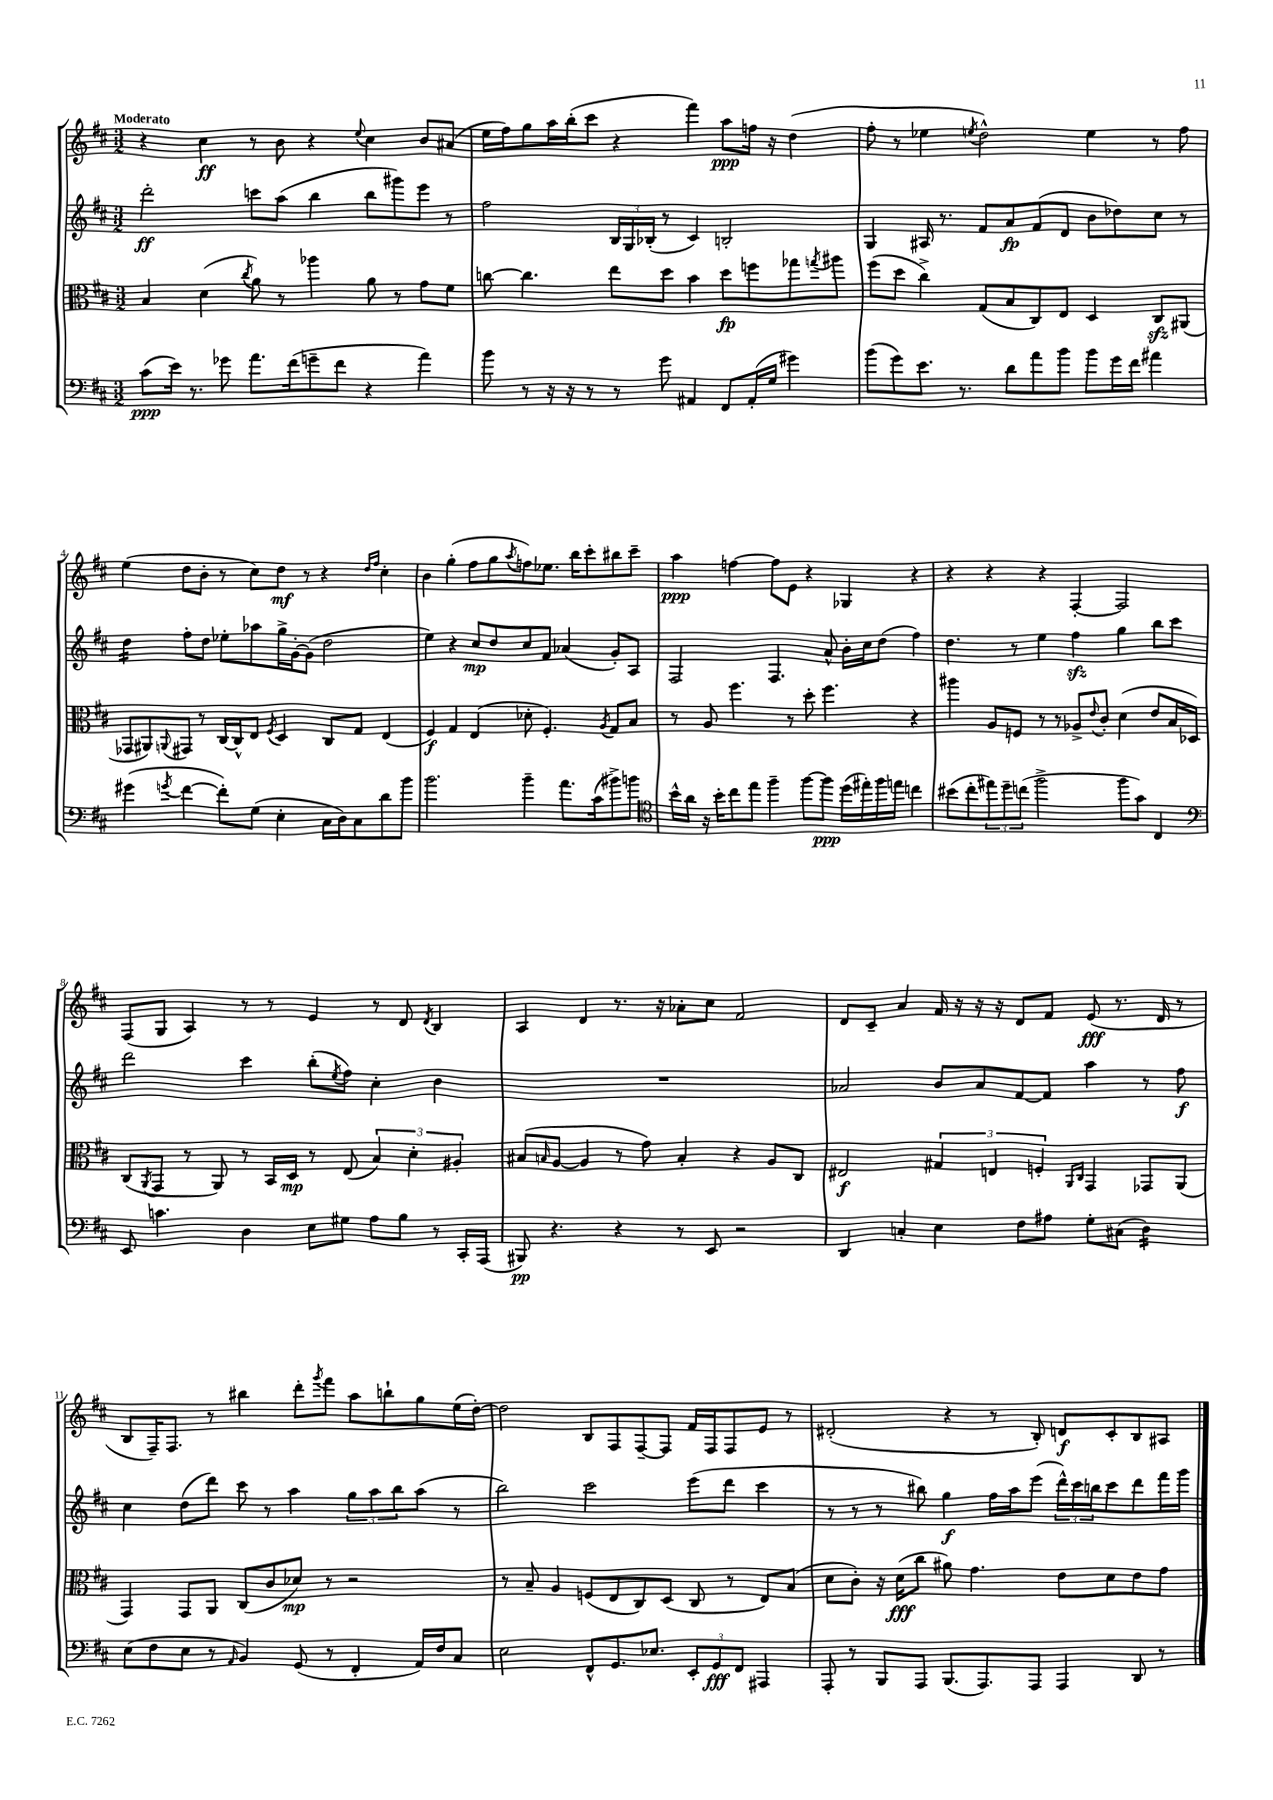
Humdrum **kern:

**kern	**kern	**kern	**kern
*staff4	*staff3	*staff2	*staff1
*clefF4	*clefC3	*clefG2	*clefG2
*k[f#c#]	*k[f#c#]	*k[f#c#]	*k[f#c#]
*M3/2	*M3/2	*M3/2	*M3/2
(8c#	4B	2ddd'	4r
16e)	.	.	.
8.r	.	.	.
.	(4d	.	4cc#
8g-	.	.	.
.	8qcc#	.	.
8.a	8a)	8ccc	8r
.	8r	(8aa	8b
(16f#	.	.	.
8g~	4aa-	4bb	4r
8f#	.	.	.
.	.	.	8qqee
4r	8a	8bb	4cc#
.	8r	8ggg#)	.
4a)	8g	8eee	8b
.	8f#	8r	(8a#
=	=	=	=
8b	[8cc	2ff#	16ee
.	.	.	16ff#)
8r	4.cc]	.	8gg
16r	.	.	16aa
16r	.	.	(16bb'
8r	.	.	8ccc#
8r	8ee	24B	4r
.	.	24G	.
.	.	(24B-'	.
8g	8dd	8r	.
4AA#	4b	4c#)	4fff#)
8FF#	8dd	2B'	8aa
(16AA#'	8ff	.	16ff
16G	.	.	16r
4g#)	8gg-	.	(4dd
.	8qgg	.	.
.	8aa#	.	.
=	=	=	=
(8b	(8ff#	4G	8ff#'
8g)	8dd	.	8r
8.e	4cc#^)	16A#	4ee-
.	.	8.r	.
8.r	.	.	.
.	.	.	8qee
.	(8G	8f#	2dd^^)
8d	8B	8a	.
8a	8C#)	(8f#	.
8b	8E	8d	.
8b	4D	8b	4ee
16g	.	8dd-)	.
16f#	.	.	.
4a#	8C#	8cc#	8r
.	(8AA#	8r	8ff#
=	=	=	=
(4g#	8GG-	4dd	(4ee
.	8AA#)	.	.
8qg	8qqAA	.	.
[4f#	8GG#	8ff#'	8dd
.	8r	8dd	8b'
8f#'])	[16C#	8ee-'	8r
.	16C#^^]	.	.
(8G	8E	8aa-	8cc#)
.	8qF#	.	.
4E'	4D	16gg^	8dd
.	.	[16g'	.
.	.	(8g]	8r
16C#	8C#	2dd	4r
16D)	.	.	.
8C#	8G	.	.
.	.	.	16qqdd
.	.	.	16qqff#
8d	(4E	.	4cc#'
8b	.	.	.
=	=	=	=
2.b	4F#)	4ee)	4b
.	4G	4r	(4gg'
.	(4E	8cc#	8ff#
.	.	8dd	8gg
.	.	.	8qaa
4b~	8d-'	8cc#	8ff)
.	4.F#')	8f#	8.ee-
8.a	.	(4a-	.
.	.	.	16bb
.	.	.	8ccc#'
(16c#	.	.	.
.	8qA	.	.
8b#^)	8G	8g')	8bb#
8b	8B	8A	8ccc#~
=	=	=	=
*clefC4	*	*	*
16b^^	8r	2F#	4aa
16a	.	.	.
16r	8A	.	.
16b'	.	.	.
8cc#	4.ff#	.	[4ff
8ee	.	.	.
4ff#~	.	4.F#	8ff]
.	8r	.	8e
[8ff#	8dd'	.	4r
8ff#]	4.ff#	8a^^	.
(16dd	.	16b'	4G-
16ee#')	.	16cc#	.
16ff#	.	(8dd	.
16ee	.	.	.
4cc	4r	4ff#)	4r
=	=	=	=
(8b#	4aa#	4.dd	4r
8cc#'	.	.	.
12ee#)	8A	.	4r
12dd~	.	.	.
.	8F	8r	.
(12cc	.	.	.
2ff#^	8r	4ee	4r
.	8r	.	.
.	8A-^	4ff#	[4F#'
.	8qqe	.	.
.	8c#'	.	.
8ff#	(4d	4gg	2F#]
8g)	.	.	.
4C#	8e	8bb	.
.	16B	8ccc#	.
.	16D-)	.	.
=	=	=	=
*clefF4	*	*	*
8EE	(8C#	2ddd	(8F#
.	8qAA	.	.
4.c	8GG	.	8G
.	8r	.	4A)
.	8AA)	.	.
4D	8r	4ccc#	8r
.	16BB	.	8r
.	16D	.	.
8E	8r	(8bb'	4e
.	.	8qee	.
8G#	(8E	8ff#)	.
8A	6B)	4cc#'	8r
8B	.	.	8d
.	6d'	.	.
.	.	.	8qd
8r	.	4b	4B
.	6A#'	.	.
16CC#'	.	.	.
(16AAA	.	.	.
=	=	=	=
8BBB#)	(8B#	1.r	4A
.	16qqB	.	.
4.r	[8A	.	.
.	4A]	.	4d
4r	8r	.	8.r
.	8g)	.	.
.	.	.	16r
8r	4B'	.	8a-'
8EE	.	.	8cc#
2r	4r	.	2f#
.	8A	.	.
.	8C#	.	.
=	=	=	=
4DD	2E#	2a-	8d
.	.	.	8c#~
4C'	.	.	4a
4E	6G#	8b	16f#
.	.	.	16r
.	.	8a-	16r
.	6E	.	.
.	.	.	16r
8F#	.	[8f#	8d
.	6F'	.	.
8A#	.	8f#]	8f#
.	16qqAA	.	.
.	16qqC#	.	.
8G'	4GG	4aa	(8e
(8C#	.	.	8.r
4D)	8GG-	8r	.
.	.	.	16d
.	(8AA	8ff#	8r
=	=	=	=
(8E	4GG)	4cc#	8B
8F#	.	.	16F#~)
.	.	.	8.F#
8E	8GG	(8dd	.
8r	8AA	8ddd)	8r
16qqAA	.	.	.
4BB)	(8C#	8ccc#	4bb#
.	8c#	8r	.
(8GG	8d-)	4aa	8ddd'
.	.	.	8qggg
8r	8r	.	8fff#
4FF#'	2r	12gg	8aa
.	.	12aa	.
.	.	.	8bb`
.	.	12bb	.
16AA)	.	(8aa	8gg
16F#	.	.	.
8C#	.	8r	(16ee
.	.	.	[16dd')
=	=	=	=
2E	8r	2bb)	2dd]
.	8B~	.	.
.	4A	.	.
8FF#^^	(8F	2ccc#	8B
8.GG	8E	.	8F#
.	8C#)	.	[8F#~
8.E-	.	.	.
.	(8D	.	8F#]
12EE'	8C#	(8eee	16f#
.	.	.	16F#
12GG	.	.	.
.	8r	8ddd	8F#
12FF#	.	.	.
4AAA#	8E)	4ccc#	8e
.	(8B	.	8r
=	=	=	=
8AAA'	8d	8r	(2d#'
8r	8c#')	8r	.
8BBB	16r	8r	.
.	(16d	.	.
8AAA	8cc#	8bb#)	.
(8.BBB	8a#)	4gg	4r
.	4.g	.	.
8.AAA)	.	.	.
.	.	16ff#	8r
.	.	16aa	.
8AAA	.	(8eee	8B')
4AAA	8e	24ddd^^)	8d
.	.	24ccc#	.
.	.	24bb	.
.	8d	8ccc#	8c#'
8DD	8e	8ddd	8B
8r	8g	16fff#	8A#
.	.	16ggg	.
==	==	==	==
*-	*-	*-	*-
